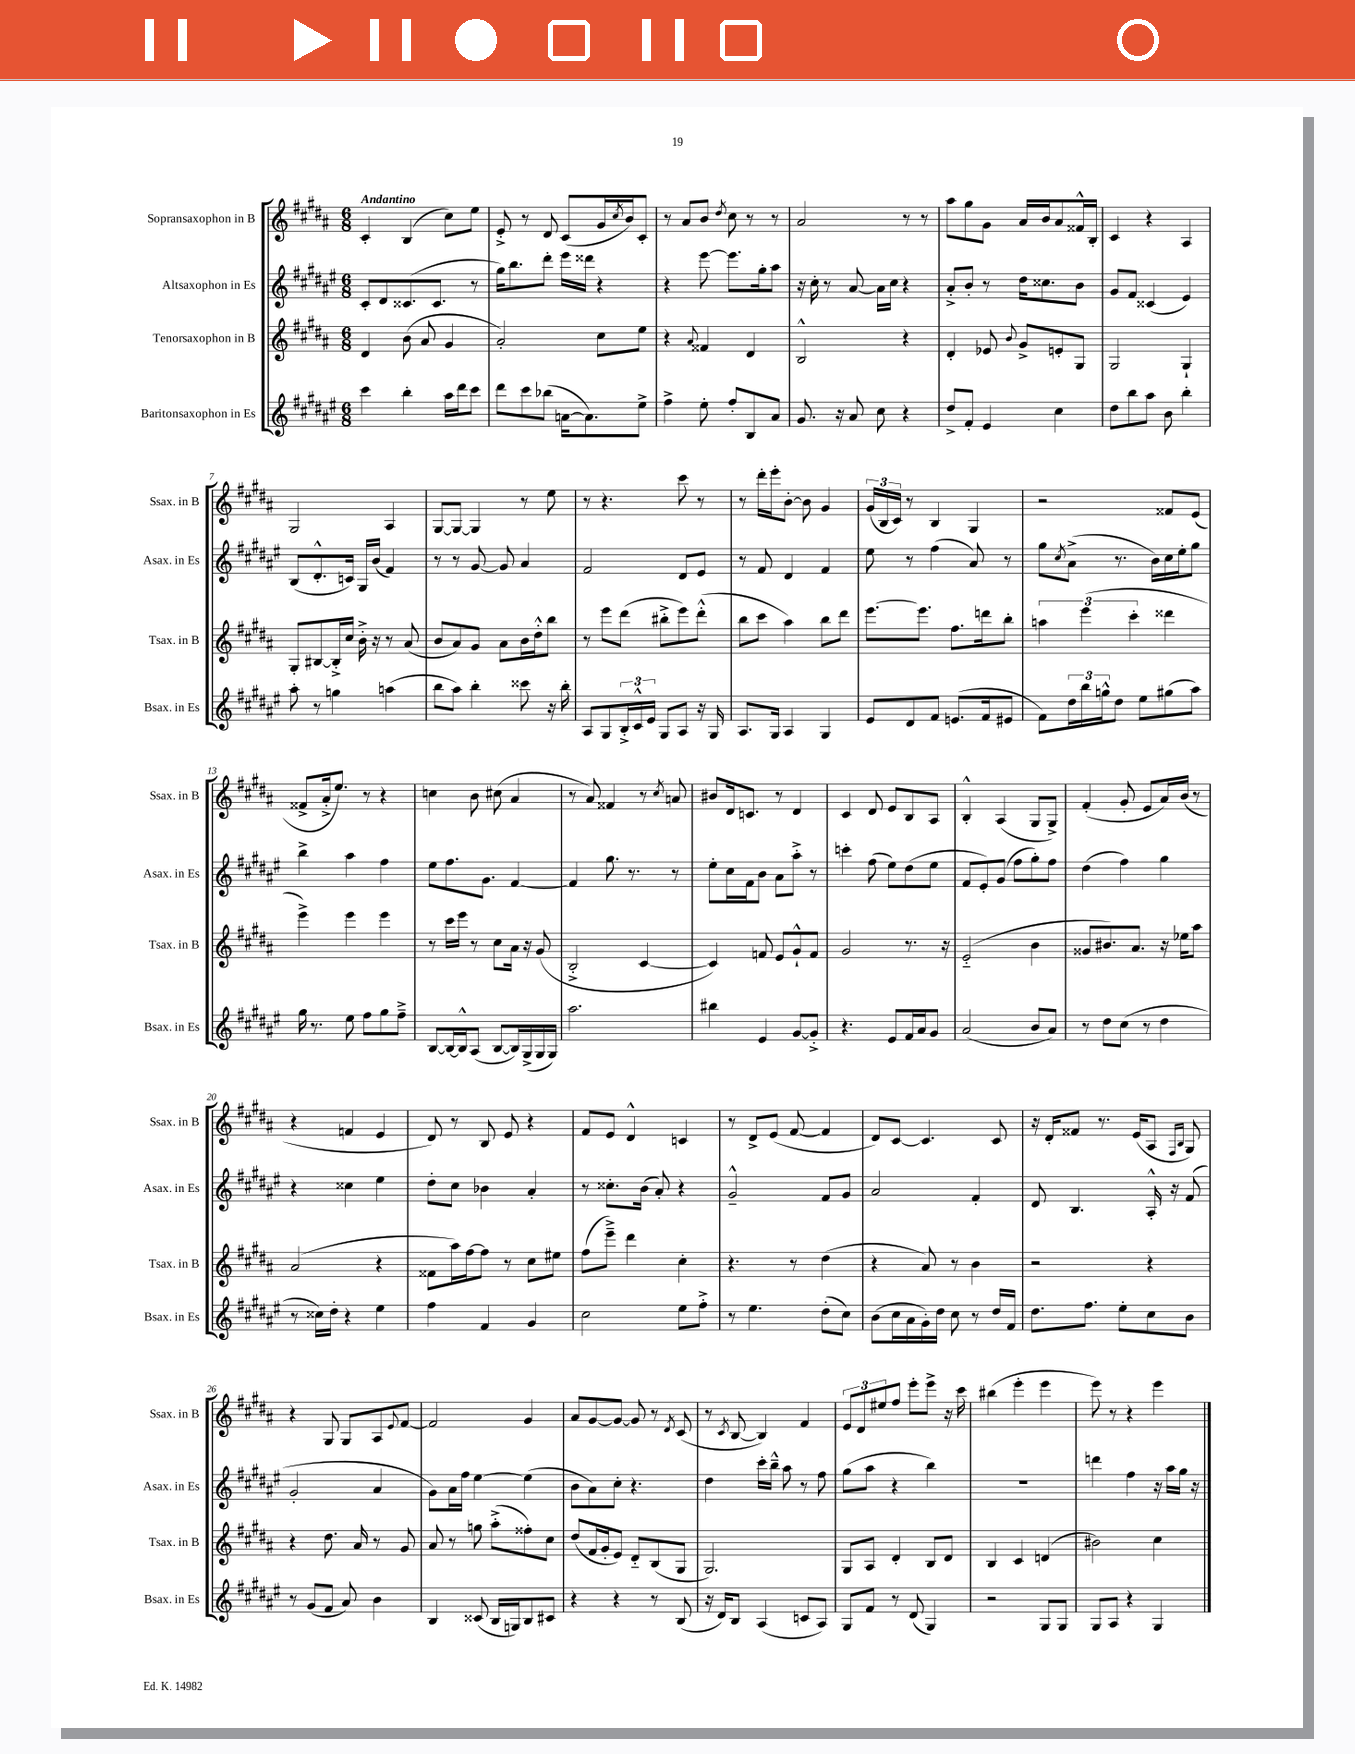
<<
\new StaffGroup <<
\new Staff = "s0" \with { instrumentName = "Sopransaxophon in B" shortInstrumentName = "Ssax. in B" } {
    \clef treble \key b \major \numericTimeSignature \time 6/8 \tempo "Andantino"
    cis'4-. b4( cis''8) e''8 |
    e'8-.-> r8 dis'8 cis'8( gis'16 \acciaccatura { cis''8 } b'16) cis'8-. |
    r8 ais'8 b'8 \acciaccatura { dis''8 } cis''8 r8 r8 |
    ais'2 r8 r8 |
    ais''8 gis''8 gis'8 ais'16 b'16 ais'8 fisis'16-^ b16-. |
    cis'4 r4 ais4 |
    gis2 ais4 |
    gis8~ gis8~ gis4 r8 e''8 |
    r8 r4. cis'''8 r8 |
    r8 dis'''16-. e'''16-. b'8~-. b'8 gis'4 |
    \tuplet 3/2 { gis'16( b16 cis'16) } r8 b4 gis4 |
    r2 fisis'8 e'8( |
    fisis'8-> ais'16-.-> e''8.) r8 r4 |
    c''4 b'8 cis''8( ais'4 |
    r8 ais'8) fisis'4 r8 \acciaccatura { cis''8 } a'8 |
    bis'8 dis'16 c'8. r8 dis'4 |
    cis'4 dis'8 e'8 b8 ais8 |
    b4-.-^ ais4( gis8 gis8->) |
    fis'4-.( gis'8-. e'8 ais'16) b'16( r8 |
    r4 f'4 e'4 |
    dis'8) r8 b8 e'8 r4 |
    fis'8 e'8 dis'4-^ c'4 |
    r8 dis'8-> e'8( fis'8~ fis'4 |
    dis'8) cis'8~ cis'4. cis'8 |
    r16 dis'16-. fisis'8 r8. e'16( ais8 \grace { fis16 b16 } gis8) |
    r4 gis8 gis8 ais8 \appoggiatura { e'8 } fis'8~ |
    fis'2 gis'4 |
    ais'8 gis'8~ gis'8~ gis'8 r8 \acciaccatura { dis'8 } cis'8( |
    r8 \acciaccatura { cis'8 } b8~ b4) fis'4 |
    \tuplet 3/2 { e'8 dis'8 eis''8 } fis''8 e'''8-. e'''8-> r16 cis'''16 |
    bis''4( e'''4-. e'''4 |
    e'''8) r8 r4 e'''4 \bar "|." |
}
\new Staff = "s1" \with { instrumentName = "Altsaxophon in Es" shortInstrumentName = "Asax. in Es" } {
    \clef treble \key fis \major \numericTimeSignature \time 6/8
    cis'8-. dis'8 cisis'8.( cisis'8. r8 |
    gis''16) b''8. dis'''8-. eis'''16 disis'''16 r4 |
    r4 eis'''8~ eis'''8. gis''16-. ais''8 |
    r16 cis''16-. r8 ais'8~ ais'16 cis''16 r4 |
    ais'8-.-> b'8-. r8 dis''16 cisis''8. b'8 |
    gis'8 fis'8 cisis'4( eis'4) |
    b8( dis'8.-.-^ c'16) gis16 b'16( fis'4) |
    r8 r8 gis'8~ gis'8 ais'4 |
    fis'2 dis'8 eis'8 |
    r8 fis'8 dis'4 fis'4 |
    eis''8 r8 fis''4( ais'8) r8 |
    gis''8 \acciaccatura { cis''8 } ais'8->( r8. b'16) cis''16 eis''16-. gis''8 |
    b''4-> ais''4 fis''4 |
    eis''8 fis''8. gis'8. fis'4~ |
    fis'4 gis''8. r8. r8 |
    eis''8-. cis''16 fis'16 b'8 ais'8 ais''8-.-> r8 |
    c'''4-. fis''8( eis''8) dis''8( eis''8 |
    fis'8 eis'8-.) gis'8( fis''8 gis''8-.) fis''8 |
    dis''4( fis''4) gis''4 |
    r4 cisis''4 eis''4 |
    dis''8-. cis''8 bes'4 ais'4-. |
    r8 cisis''8.-. b'16( ais'8-.) r4 |
    gis'2---^ fis'8 gis'8 |
    ais'2 fis'4-. |
    dis'8 b4. ais16-.-^ r16 fis'8( |
    gis'2-. ais'4 |
    gis'8) ais'16 fis''16 eis''4~ eis''4( |
    b'8 ais'8) cis''8-. r4. |
    dis''4 cis'''16-. b''16---^ ais''8 r8 fis''8 |
    gis''8( ais''8 r4 b''4) |
    R2. |
    d'''4 fis''4 r16 ais''16 gis''16 r16 \bar "|." |
}
\new Staff = "s2" \with { instrumentName = "Tenorsaxophon in B" shortInstrumentName = "Tsax. in B" } {
    \clef treble \key b \major \numericTimeSignature \time 6/8
    dis'4 b'8( ais'8 gis'4 |
    ais'2-.) cis''8 e''8 |
    r4 \appoggiatura { ais'8 } fisis'4 dis'4 |
    b2-^ r4 |
    dis'4-. ees'8 \appoggiatura { b'8 } gis'8-> e'8-. gis8 |
    gis2 gis4-! |
    gis8-. bis8~ bis16-.-> cis''16 b'16-.-> r16 r8 ais'8( |
    b'8 ais'8) gis'8 ais'8 b'16 dis''16-.-^ b''8 |
    r8 e'''8 dis'''8( bis''8-.-> e'''8) dis'''8-.-^( |
    b''8 cis'''8 ais''4) b''8 dis'''8 |
    e'''8.~ e'''8. fis''8. d'''16 b''8-. |
    \tuplet 3/2 { a''4 e'''4( cis'''4-. } disis'''4 |
    e'''4->) e'''4 e'''4 |
    r8 cis'''16 e'''16 r8 cis''8 ais'16 r16 gis'8( |
    b2-.-> cis'4~ |
    cis'4) f'8 e'8 gis'8-!-^ f'8 |
    gis'2 r8. r16 |
    e'2-_( b'4 |
    gisis'8 bis'8.) ais'8. r16 ees''16 ais''8 |
    ais'2( r4 |
    fisis'8 ais''16) fis''16~ fis''8 r8 cis''8 eis''8 |
    fis''8( e'''8--->) dis'''4 cis''4-. |
    r4. r8 dis''4( |
    r4 ais'8) r8 b'4 |
    r2 r4 |
    r4 dis''8. ais'16 r8 gis'8 |
    ais'8 r8 g''8 ais''8-.->( fisis''8-.) cis''8 |
    dis''8( fis'16 gis'16-. e'8) dis'8-_ b8( gis8 |
    gis2.) |
    gis8 ais8 dis'4-. b8 dis'8 |
    b4 cis'4 d'4( |
    bis'2) cis''4 \bar "|." |
}
\new Staff = "s3" \with { instrumentName = "Baritonsaxophon in Es" shortInstrumentName = "Bsax. in Es" } {
    \clef treble \key fis \major \numericTimeSignature \time 6/8
    cis'''4 b''4-. ais''16 dis'''16 cis'''8 |
    dis'''8 cis'''8 bes''8( a'16~ a'8.) eis''8-> |
    fis''4-> eis''8-. fis''8-. b8 ais'8 |
    gis'8. r16 ais'8 cis''8 r4 |
    dis''8-> fis'8-. eis'4 cis''4 |
    dis''8 b''8 ais''8 b'8 b''4-. |
    ais''8-. r8 g''4 a''4( |
    b''8 ais''8) b''4-. cisis'''8 r16 b''16-. |
    ais8 gis8 \tuplet 3/2 { b16-.-> cis'16-^ eis'16 } gis8 ais8 r16 gis16 |
    ais8. gis16 ais4 gis4 |
    eis'8 dis'8 fis'8 e'8.( fis'16 eis'8 |
    fis'8) \tuplet 3/2 { dis''16 b''16 g''16-^ } dis''8 eis''8 gis''8( ais''8) |
    gis''16 r8. eis''8 fis''8 gis''8 fis''8---> |
    b8~ b16~ b16-^ ais8( b8~ b16) gis16->( gis16 gis16) |
    ais''2. |
    bis''4 eis'4 gis'8~ gis'8-.-> |
    r4. eis'8 fis'16 ais'16 gis'8 |
    ais'2( b'8 ais'8) |
    r8 dis''8 cis''8( r8 dis''4 |
    r8 cisis''16) dis''16-. r4 eis''4 |
    fis''4 fis'4 gis'4 |
    cis''2 eis''8 fis''8-.-> |
    r8 eis''4. dis''8-.( cis''8) |
    b'8( cis''16 ais'16 gis'16-.) dis''16 cis''8 r8 dis''16 fis'16 |
    dis''8. fis''8. eis''8-. cis''8 b'8 |
    r8 gis'8( fis'8 ais'8) b'4 |
    b4 cisis'8( b16 g16) b8 cis'8 |
    r4 r4 r8 b8( |
    r16 dis'16) b8 ais4( c'8 ais8) |
    gis8 fis'8 r8 dis'8( gis4) |
    r2 gis8 gis8 |
    gis8 ais8 r4 gis4 \bar "|." |
}
>>
>>
